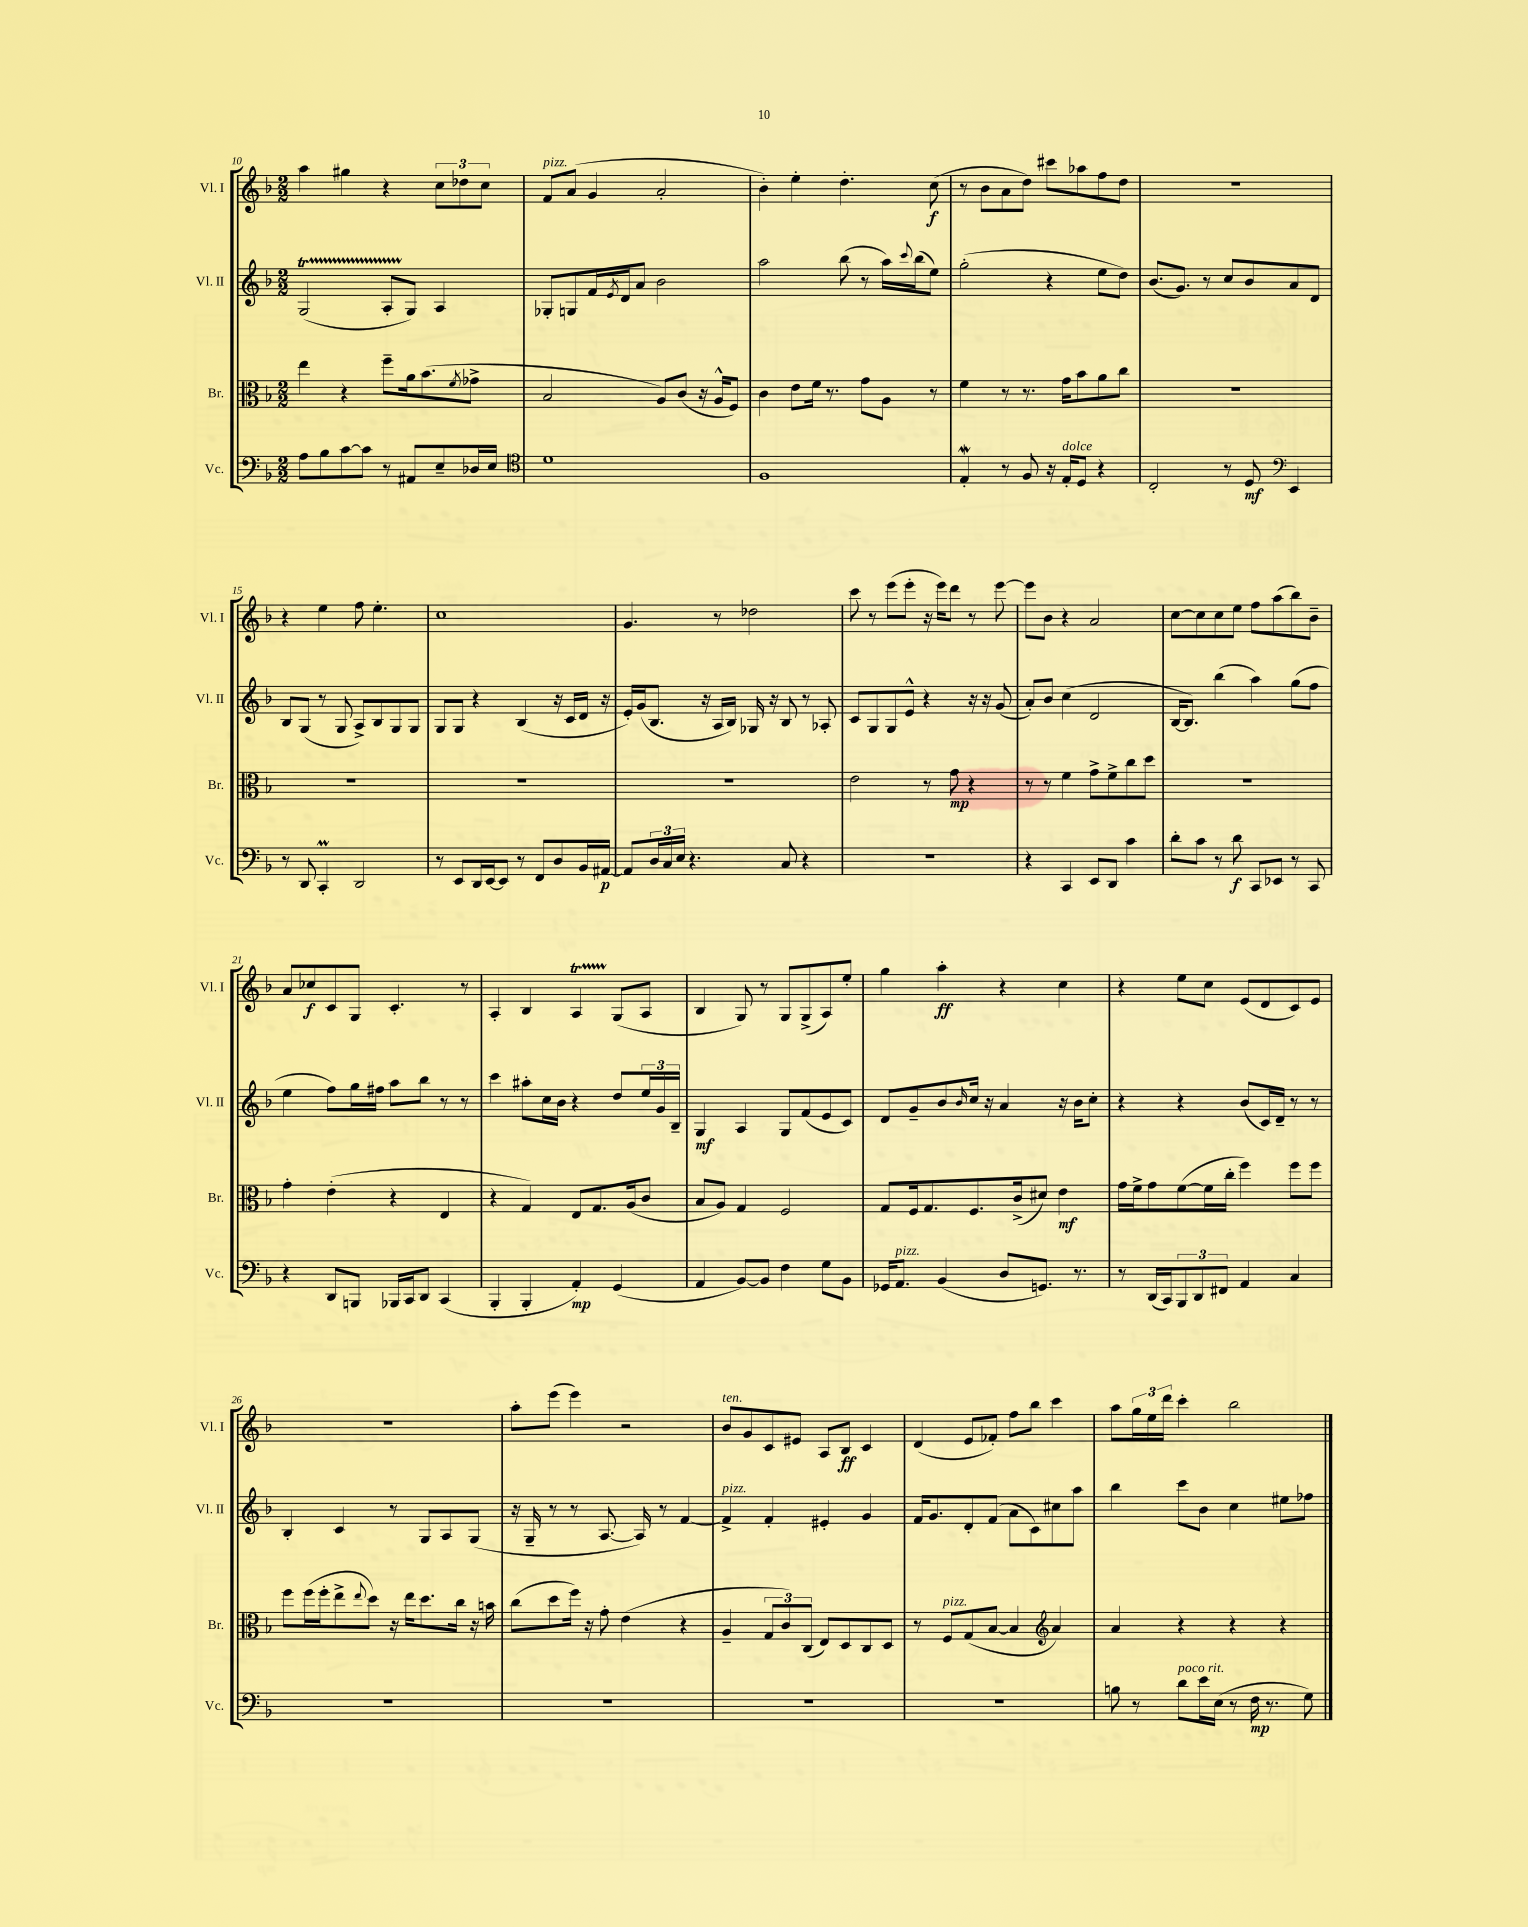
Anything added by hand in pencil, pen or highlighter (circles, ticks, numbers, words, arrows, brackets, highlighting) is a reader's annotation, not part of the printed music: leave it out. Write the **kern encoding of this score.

**kern	**dynam	**kern	**dynam	**kern	**dynam	**kern	**dynam
*part4	*part4	*part3	*part3	*part2	*part2	*part1	*part1
*staff4	*staff4	*staff3	*staff3	*staff2	*staff2	*staff1	*staff1
*I"Vc.	*	*I"Br.	*	*I"Vl. II	*	*I"Vl. I	*
*I'Vc.	*	*I'Br.	*	*I'Vl. II	*	*I'Vl. I	*
*clefF4	*	*clefC3	*	*clefG2	*	*clefG2	*
*k[b-]	*	*k[b-]	*	*k[b-]	*	*k[b-]	*
*M2/2	*	*M2/2	*	*M2/2	*	*M2/2	*
=10	=10	=10	=10	=10	=10	=10	=10
8A\L	.	4ee\	.	(2GT/	.	4aa\	.
8B-\	.	.	.	.	.	.	.
[8c\	.	4r	.	.	.	4gg#X\	.
8c\J]	.	.	.	.	.	.	.
8r	.	8ff~\L	.	8ATTT'/L	.	4r	.
8AA#X/L	.	16a\k	.	8G/J)	.	.	.
.	.	(8.b-\	.	.	.	.	.
8E~/	.	.	.	4A/	.	12cc\L	.
.	.	.	.	.	.	12dd-X\	.
.	.	8qf/	.	.	.	.	.
16D-X/L	.	8g-X^\J	.	.	.	.	.
.	.	.	.	.	.	12cc\J	.
16E/JJ	.	.	.	.	.	.	.
=11	=11	=11	=11	=11	=11	=11	=11
*clefC4	*	*	*	*	*	*	*
!	!	!	!	!	!	!LO:TX:a:i:t=pizz.	!
1d	.	2B-/	.	8G-X'/L	.	8f/L	.
.	.	.	.	8Gn/	.	(8a/J	.
.	.	.	.	16f/L	.	4g/	.
.	.	.	.	8qe/	.	.	.
.	.	.	.	16d/J	.	.	.
.	.	.	.	8a/J	.	.	.
.	.	8A/L)	.	2b-\	.	2a'/	.
.	.	(8c/J	.	.	.	.	.
.	.	16r	.	.	.	.	.
.	.	16A^^/KL	.	.	.	.	.
.	.	8F/J)	.	.	.	.	.
=12	=12	=12	=12	=12	=12	=12	=12
1F	.	4c\	.	2aa\	.	4b-'\)	.
.	.	8e\L	.	.	.	4ee'\	.
.	.	16f\Jk	.	.	.	.	.
.	.	8.r	.	.	.	.	.
.	.	.	.	(8bb-\	.	4.dd'\	.
.	.	8g\L	.	8r	.	.	.
.	.	8A\J	.	16aa\LL)	.	.	.
.	.	.	.	8qqccc/	.	.	.
.	.	.	.	(16bb-\J	.	.	.
.	.	8r	.	8ee\J)	.	(8cc\	f
=13	=13	=13	=13	=13	=13	=13	=13
4EW'/	.	4f\	.	(2gg'\	.	8r	.
.	.	.	.	.	.	8b-\L	.
8r	.	8r	.	.	.	8a\	.
8F/	.	8.r	.	.	.	8dd\J)	.
16r	.	.	.	4r	.	8ccc#X\L	.
!LO:TX:a:i:t=dolce	!	!	!	!	!	!	!
16E'/KL	.	16g\KL	.	.	.	.	.
8D/J	.	8b-\	.	.	.	8aa-X\	.
4r	.	8a\	.	8ee\L	.	8ff\	.
.	.	8cc\J	.	8dd\J)	.	8dd\J	.
=14	=14	=14	=14	=14	=14	=14	=14
2C'/	.	1r	.	(8.b-/L	.	1r	.
.	.	.	.	8.g/J)	.	.	.
.	.	.	.	8r	.	.	.
8r	.	.	.	8cc/L	.	.	.
8D/	mf	.	.	8b-/	.	.	.
*clefF4	*	*	*	*	*	*	*
4EE/	.	.	.	8a/	.	.	.
.	.	.	.	8d/J	.	.	.
!!LO:LB:g=z
=15	=15	=15	=15	=15	=15	=15	=15
8r	.	1r	.	8B-/L	.	4r	.
8DD/	.	.	.	(8G/J	.	.	.
4CCM'/	.	.	.	8r	.	4ee\	.
.	.	.	.	8G/	.	.	.
2DD/	.	.	.	8A^/L)	.	8ff\	.
.	.	.	.	8B-/	.	4.ee'\	.
.	.	.	.	8G/	.	.	.
.	.	.	.	8G/J	.	.	.
=16	=16	=16	=16	=16	=16	=16	=16
8r	.	1r	.	8G/L	.	1cc	.
8EE/L	.	.	.	8G/J	.	.	.
16DD/L	.	.	.	4r	.	.	.
[16EE/J	.	.	.	.	.	.	.
8EE/J]	.	.	.	.	.	.	.
8r	.	.	.	(4B-/	.	.	.
8FF/L	.	.	.	.	.	.	.
8D/	.	.	.	16r	.	.	.
.	.	.	.	16c/LL	.	.	.
16BB-/L	.	.	.	16d/JJ	.	.	.
[16AA#X/JJ	p	.	.	16r	.	.	.
=17	=17	=17	=17	=17	=17	=17	=17
8AA#/L]	.	1r	.	16e'/LL)	.	4.g/	.
.	.	.	.	(16g/J	.	.	.
24D/L	.	.	.	8.B-/J	.	.	.
24C/	.	.	.	.	.	.	.
24E/JJ	.	.	.	.	.	.	.
4.r	.	.	.	.	.	.	.
.	.	.	.	16r	.	.	.
.	.	.	.	16A/LL	.	8r	.
.	.	.	.	16B-/JJ)	.	.	.
.	.	.	.	16G-X/	.	2dd-X\	.
.	.	.	.	16r	.	.	.
8C/	.	.	.	8B-/	.	.	.
4r	.	.	.	8r	.	.	.
.	.	.	.	8A-X'/	.	.	.
=18	=18	=18	=18	=18	=18	=18	=18
1r	.	2e\	.	8c/L	.	8ccc\	.
.	.	.	.	8G/	.	8r	.
.	.	.	.	8G/	.	(8eee\L	.
.	.	.	.	8e^^/J	.	8eee'\J	.
.	.	8r	.	4r	.	16r	.
.	.	.	.	.	.	16eee\KL)	.
.	.	8g\	mp	.	.	8ddd\J	.
.	.	4r	.	16r	.	8r	.
.	.	.	.	16r	.	.	.
.	.	.	.	(8g/	.	[8eee\	.
=19	=19	=19	=19	=19	=19	=19	=19
4r	.	8r	.	8a'/L)	.	8eee\L]	.
.	.	8r	.	8b-/J	.	8b-\J	.
4CC/	.	4f\	.	(4cc\	.	4r	.
8EE/L	.	8g^\L	.	2d/	.	2a/	.
8DD/J	.	8f^\	.	.	.	.	.
4c\	.	8cc\	.	.	.	.	.
.	.	8dd\J	.	.	.	.	.
=20	=20	=20	=20	=20	=20	=20	=20
8d'\L	.	1r	.	[16B-/KL	.	[8cc\L	.
.	.	.	.	8.B-/J])	.	.	.
8c\J	.	.	.	.	.	8cc\]	.
8r	.	.	.	(4bb-\	.	8cc\	.
8d\	f	.	.	.	.	8ee\J	.
8CC/L	.	.	.	4aa\)	.	8ff\L	.
8EE-X/J	.	.	.	.	.	(8aa\	.
8r	.	.	.	(8gg\L	.	8bb-\)	.
8CC/	.	.	.	8ff\J	.	8b-~\J	.
!!LO:LB:g=z
=21	=21	=21	=21	=21	=21	=21	=21
4r	.	4g'\	.	4ee\	.	8a/L	.
.	.	.	.	.	.	8cc-X/	f
8DD/L	.	(4e'\	.	8ff\L)	.	8c/	.
8BBBn/J	.	.	.	16gg\L	.	8G/J	.
.	.	.	.	16ff#X\JJ	.	.	.
16BBB-X/LL	.	4r	.	8aa\L	.	4.c'/	.
16CC/J	.	.	.	.	.	.	.
8DD/J	.	.	.	8bb-\J	.	.	.
(4CC/	.	4E/	.	8r	.	.	.
.	.	.	.	8r	.	8r	.
=22	=22	=22	=22	=22	=22	=22	=22
4BBB-'/	.	4r	.	4ccc\	.	4A'/	.
4BBB-'/	.	4G/)	.	8aa#X'\L	.	4B-/	.
.	.	.	.	16cc\L	.	.	.
.	.	.	.	16b-\JJ	.	.	.
4AA'/)	mp	8E/L	.	4r	.	4At/	.
.	.	8.G/	.	.	.	.	.
(4GG/	.	.	.	8dd/L	.	(8G/L	.
.	.	(16A/k	.	.	.	.	.
.	.	8c/J	.	24ee/L	.	8A/J	.
.	.	.	.	24g/	.	.	.
.	.	.	.	24B-~/JJ	.	.	.
=23	=23	=23	=23	=23	=23	=23	=23
4AA/	.	8B-/L	.	4G/	mf	4B-/	.
.	.	8A/J)	.	.	.	.	.
[8BB-/L)	.	4G/	.	4A/	.	8G/)	.
8BB-/J]	.	.	.	.	.	8r	.
4F\	.	2F/	.	8G/L	.	8G/L	.
.	.	.	.	(8f/	.	(8G^/	.
8G\L	.	.	.	8e/	.	8A/)	.
8BB-\J	.	.	.	8c/J)	.	8ee'/J	.
=24	=24	=24	=24	=24	=24	=24	=24
16GG-X/KL	.	8G/L	.	8d/L	.	4gg\	.
!LO:TX:a:i:t=pizz.	!	!	!	!	!	!	!
8.AA/J	.	.	.	.	.	.	.
.	.	16F/k	.	8g~/	.	.	.
.	.	8.G/	.	.	.	.	.
(4BB-/	.	.	.	8b-/	.	4aa'\	ff
.	.	.	.	16qqb-/	.	.	.
.	.	8.F/	.	16cc/Jk	.	.	.
.	.	.	.	16r	.	.	.
8D/L	.	.	.	4a/	.	4r	.
.	.	(16c^/k	.	.	.	.	.
8.GGn/J)	.	8d#X/J)	.	.	.	.	.
.	.	4e\	mf	16r	.	4cc\	.
8.r	.	.	.	16b-\KL	.	.	.
.	.	.	.	8cc'\J	.	.	.
=25	=25	=25	=25	=25	=25	=25	=25
8r	.	16g\LL	.	4r	.	4r	.
.	.	16f^\J	.	.	.	.	.
(16DD/LL	.	8g\	.	.	.	.	.
16CC/J)	.	.	.	.	.	.	.
12BBB-/	.	([8f\	.	4r	.	8ee\L	.
12DD/	.	.	.	.	.	.	.
.	.	16f\L]	.	.	.	8cc\J	.
12FF#X/J	.	.	.	.	.	.	.
.	.	16cc'\JJ	.	.	.	.	.
4AA/	.	4ff\)	.	(8b-/L	.	(8e/L	.
.	.	.	.	16c/L)	.	8d/	.
.	.	.	.	16d~/JJ	.	.	.
4C/	.	8ff\L	.	8r	.	8c/)	.
.	.	8ff\J	.	8r	.	8e/J	.
!!LO:LB:g=z
=26	=26	=26	=26	=26	=26	=26	=26
1r	.	8ff\L	.	4B-'/	.	1r	.
.	.	(16ff\L	.	.	.	.	.
.	.	16ff'\J	.	.	.	.	.
.	.	8ee^\	.	4c/	.	.	.
.	.	8qqee/	.	.	.	.	.
.	.	8dd\J)	.	.	.	.	.
.	.	16r	.	8r	.	.	.
.	.	16ee\KL	.	.	.	.	.
.	.	8.dd\	.	8G/L	.	.	.
.	.	.	.	8A/	.	.	.
.	.	16cc\Jk	.	.	.	.	.
.	.	16r	.	(8G/J	.	.	.
.	.	16bn\	.	.	.	.	.
=27	=27	=27	=27	=27	=27	=27	=27
1r	.	(8cc\L	.	16r	.	8aa'\L	.
.	.	.	.	16G~/	.	.	.
.	.	8dd\	.	8r	.	(8eee\J	.
.	.	16ff\Jk)	.	8r	.	4eee\)	.
.	.	16r	.	.	.	.	.
.	.	8g'\	.	[8.A/	.	.	.
.	.	(4e\	.	.	.	2r	.
.	.	.	.	16A/])	.	.	.
.	.	.	.	8r	.	.	.
.	.	4r	.	[4f/	.	.	.
=28	=28	=28	=28	=28	=28	=28	=28
!	!	!	!	!	!	!LO:TX:a:i:t=ten.	!
!	!	!	!	!LO:TX:a:i:t=pizz.	!	!	!
1r	.	4A~/	.	4f^/]	.	8b-/L	.
.	.	.	.	.	.	8g/	.
.	.	12G/L	.	4f'/	.	8c/	.
.	.	12c/)	.	.	.	.	.
.	.	.	.	.	.	8e#X/J	.
.	.	(12C/J	.	.	.	.	.
.	.	8E/L)	.	4e#X'/	.	8A/L	.
.	.	8D/	.	.	.	8B-/J	ff
.	.	8C/	.	4g/	.	4c/	.
.	.	8D/J	.	.	.	.	.
=29	=29	=29	=29	=29	=29	=29	=29
1r	.	8r	.	16f/KL	.	(4d/	.
.	.	.	.	8.g/	.	.	.
!	!	!LO:TX:a:i:t=pizz.	!	!	!	!	!
.	.	8F/L	.	.	.	.	.
.	.	(8G/	.	8d'/	.	8e/L	.
.	.	[8B-/J	.	(8f/J	.	8f-X'/J)	.
.	.	4B-/]	.	8a\L	.	8ff\L	.
.	.	.	.	8c\)	.	8bb-\J	.
*	*	*clefG2	*	*	*	*	*
.	.	4a/)	.	8cc#X\	.	4ccc\	.
.	.	.	.	8aa\J	.	.	.
=30	=30	=30	=30	=30	=30	=30	=30
8Bn\	.	4a/	.	4bb-\	.	8aa\L	.
8r	.	.	.	.	.	24gg\L	.
.	.	.	.	.	.	24ee\	.
.	.	.	.	.	.	24ddd\JJ	.
!LO:TX:a:i:t=poco rit.	!	!	!	!	!	!	!
8d\L	.	4r	.	8ccc\L	.	4ccc'\	.
16e\L	.	.	.	8b-\J	.	.	.
(16E\JJ	.	.	.	.	.	.	.
8r	.	4r	.	4cc\	.	2bb-\	.
16F\	mp	.	.	.	.	.	.
8.r	.	.	.	.	.	.	.
.	.	4r	.	8ee#X\L	.	.	.
8G\)	.	.	.	8ff-X\J	.	.	.
==	==	==	==	==	==	==	==
*-	*-	*-	*-	*-	*-	*-	*-
